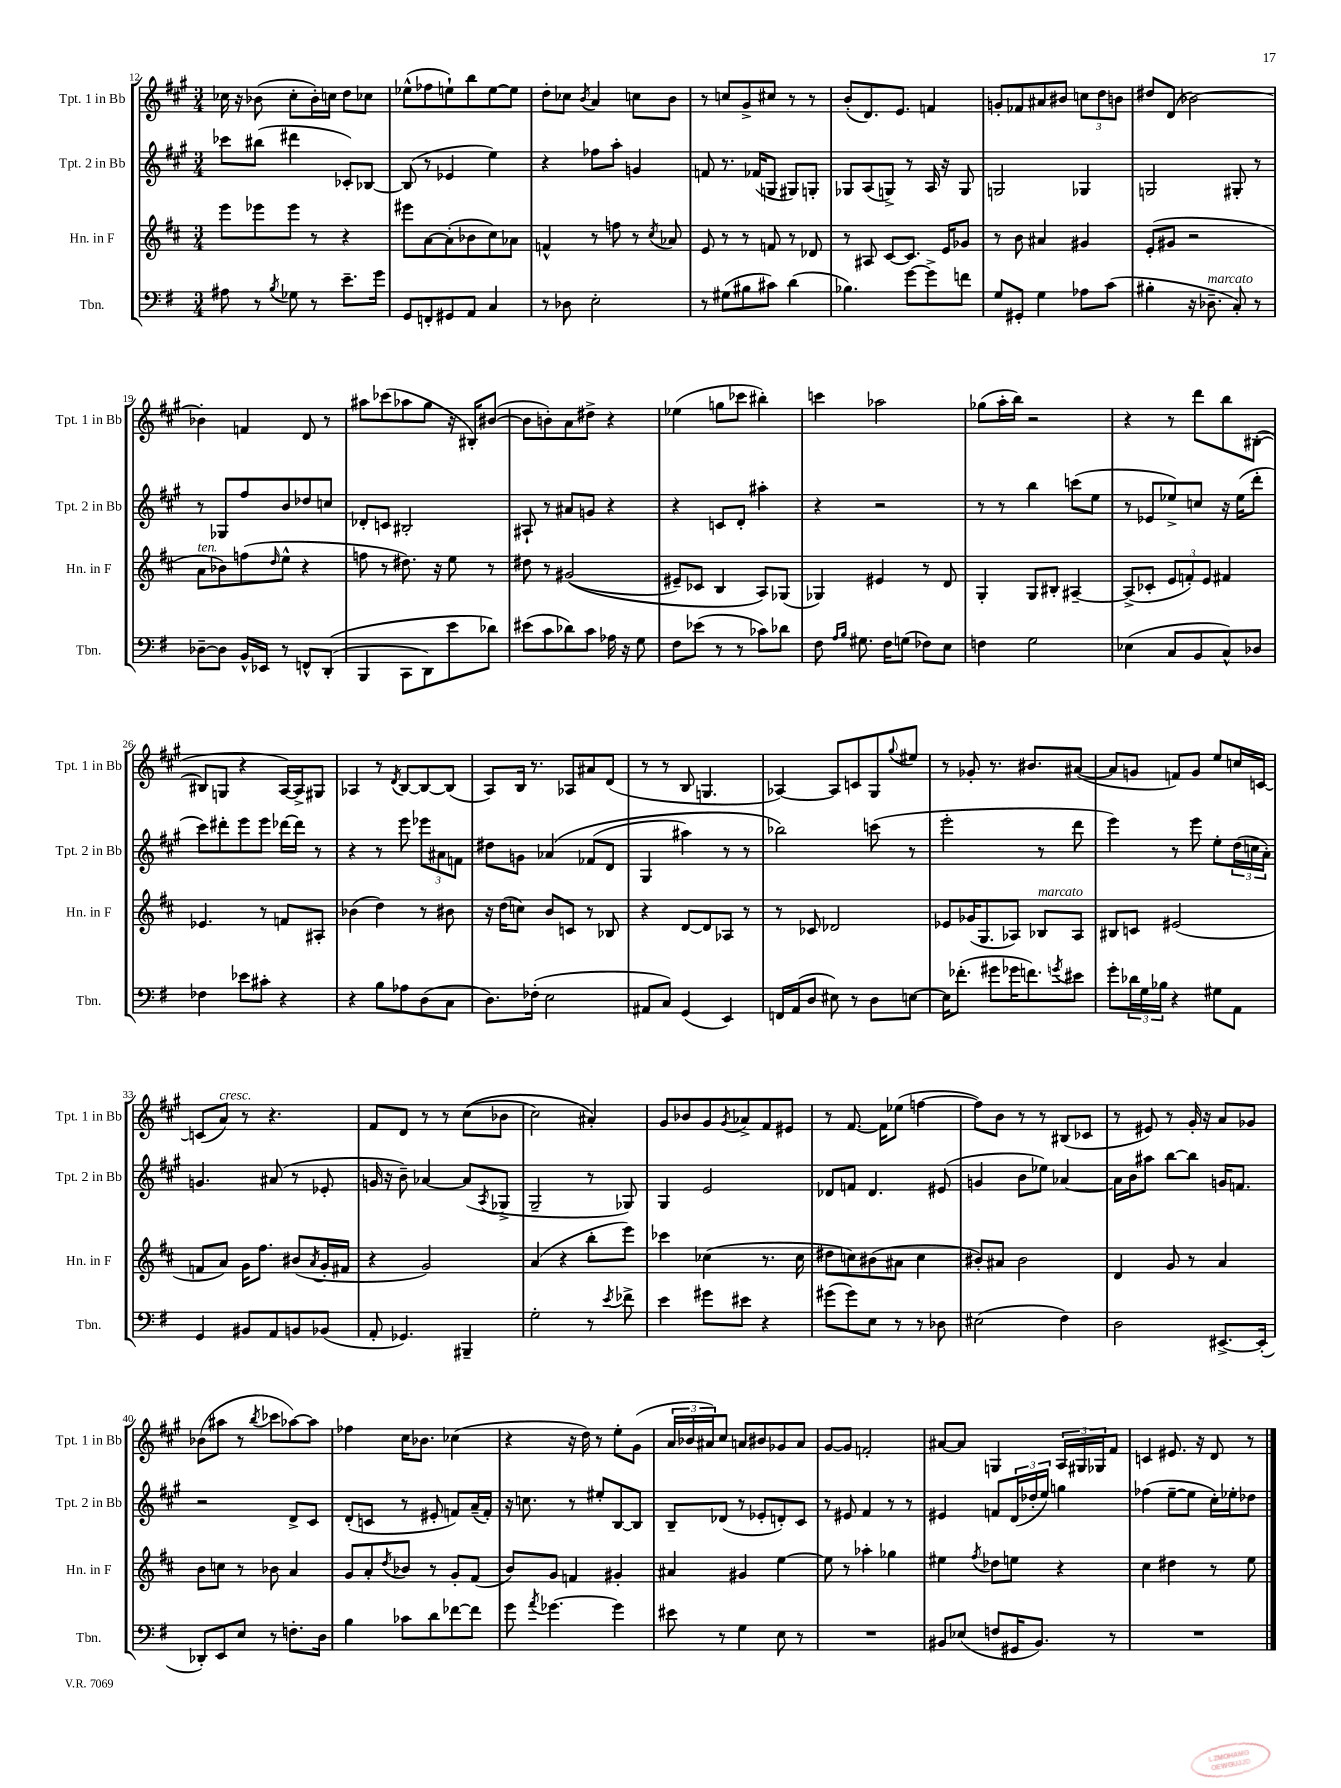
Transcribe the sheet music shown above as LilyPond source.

<<
\new StaffGroup <<
\new Staff = "s0" \with { instrumentName = "Tpt. 1 in Bb" shortInstrumentName = "Tpt. 1 in Bb" } {
    \clef treble \key a \major \numericTimeSignature \time 3/4
    ces''16 r16 bes'8( ces''8-. bes'16-.) c''16 d''8 ces''8 |
    ees''8-^( fes''8 e''8-!) b''8 e''8~ e''8 |
    d''8-. ces''8 \acciaccatura { b'8 } a'4 c''8 b'8 |
    r8 c''8 gis'8-> cis''8 r8 r8 |
    b'8-.( d'8.) e'8. f'4 |
    g'8-. fes'8 ais'8 bis'8 \tuplet 3/2 { c''8 d''8 b'8 } |
    dis''8 d'8( bes'2~) |
    bes'4-. f'4 d'8 r8 |
    ais''8 ces'''8( aes''8 gis''8 r16 bis16-.) bis'8~( |
    bis'8 b'8-.) a'8 dis''8-> r4 |
    ees''4( g''8 ces'''8 bis''4-.) |
    c'''4 aes''2 |
    ges''8( a''16-. b''16) r2 |
    r4 r8 d'''8 b''8 bis8~-.( |
    bis8 g8 r4 a16~) a16-> gis8 |
    aes4 r8 \acciaccatura { d'8 } b8~ b8~ b8( |
    a8) b16 r8. aes8 ais'8 d'8( |
    r8 r8 b8 g4. |
    aes4~) aes8 c'8 gis8 \appoggiatura { gis''8 } eis''8 |
    r8 ges'8-. r8. bis'8. ais'8~( |
    ais'8 g'8 f'8) g'8 e''8 c''16 c'16~ |
    c'8( a'8^\markup { \italic "cresc." }) r8 r4. |
    fis'8 d'8 r8 r8 cis''8(\( bes'8 |
    cis''2) ais'4-.\) |
    gis'8 bes'8 gis'8 \acciaccatura { gis'8 } aes'8-> fis'8 eis'8 |
    r8 fis'8.~ fis'16 ees''8( f''4~ |
    f''8) b'8 r8 r8 bis8( ces'8 |
    r8 eis'8) r8 gis'16-. r16 a'8 ges'8 |
    bes'8( ais''8 r8 \acciaccatura { b''8 } ces'''8 aes''8~) aes''8 |
    fes''4 cis''16 bes'8. ces''4( |
    r4 r16 d''16) r8 e''8-. gis'8( |
    \tuplet 3/2 { a'16 bes'16 ais'16) } cis''8 a'8 bis'8 ges'8 a'8 |
    gis'8~ gis'8 f'2-. |
    ais'8~ ais'8 g4 \tuplet 3/2 { a16 gis16 ges16 } fis'8 |
    c'4 eis'8. r16 d'8 r8 \bar "|." |
}
\new Staff = "s1" \with { instrumentName = "Tpt. 2 in Bb" shortInstrumentName = "Tpt. 2 in Bb" } {
    \clef treble \key a \major \numericTimeSignature \time 3/4
    ces'''8 bis''8( dis'''4 ces'8-.) bes8~ |
    bes8( r8 ees'4 e''4) |
    r4 fes''8 a''8-. g'4 |
    f'8 r8. fes'16( g8 gis8) g8-. |
    ges8 a8( g8->) r8 a16 r16 g8 |
    g2 ges4 |
    g2 gis8-. r8 |
    r8 ges8 fis''8 b'8 des''8 c''8 |
    des'8-. c'8 bis2-. |
    ais8-! r8 ais'8 g'8 r4 |
    r4 c'8 d'8-. ais''4-. |
    r4 r2 |
    r8 r8 b''4 c'''8( e''8 |
    r8 ees'8 ees''8->) c''8 r16 ees''16( d'''8-. |
    cis'''8) dis'''8-. e'''8 e'''8 des'''16~ des'''16 r8 |
    r4 r8 e'''8 \tuplet 3/2 { ees'''8 ais'8 f'8 } |
    dis''8 g'8 aes'4\( fes'8( d'8 |
    gis4 ais''4) r8 r8 |
    bes''2\) c'''8( r8 |
    e'''2-. r8 d'''8 |
    e'''4) r8 e'''8 e''8-. \tuplet 3/2 { d''16( c''16 a'16-.) } |
    g'4. ais'8( r8 ees'8-. |
    g'16 r16 b'8--) aes'4~ aes'8( \acciaccatura { a8 } ges8-> |
    gis2-- r8 ges8) |
    gis4 e'2 |
    des'8 f'8 des'4. eis'8( |
    g'4 b'8 ees''8) aes'4~ |
    aes'16 b'16 ais''8 b''8~ b''8 g'16 f'8. |
    r2 d'8-> cis'8 |
    d'8-.( c'8 r8 eis'8-. f'8) a'16--( f'16-.) |
    r16 c''8. r8 eis''8-. b8~ b8 |
    b8-- des'8( r8 ees'8-. d'8-.) cis'8 |
    r8 eis'8 fis'4 r8 r8 |
    eis'4 f'8 \tuplet 3/2 { d'16( des''16-. e''16) } g''4 |
    fes''4( e''8~-- e''8 cis''16-.) ees''16-. des''8 \bar "|." |
}
\new Staff = "s2" \with { instrumentName = "Hn. in F" shortInstrumentName = "Hn. in F" } {
    \clef treble \key d \major \numericTimeSignature \time 3/4
    e'''8 ees'''8 ees'''8 r8 r4 |
    eis'''8 a'8~ a'8-.( bes'8 cis''8) aes'8 |
    f'4-^ r8 f''8 r8 \acciaccatura { cis''8 } aes'8 |
    e'8 r8 r8 f'8 r8 des'8 |
    r8 ais8 cis'8~ cis'8. e'16 ges'8 |
    r8 b'8 ais'4 gis'4 |
    e'8-.( gis'8 r2 |
    a'8^\markup { \italic "ten." } bes'8) f''8( \grace { d''16 } e''8-^ r4 |
    f''8 r8 dis''8.) r16 e''8 r8 |
    dis''8 r8 gis'2(\( |
    eis'8--) ces'8 b4 a8\) ges8( |
    ges4) eis'4 r8 d'8 |
    g4-. g8 bis8-. ais4~-- |
    ais8->( ces'8-. \tuplet 3/2 { e'8 f'8-.) e'8 } fis'4 |
    ees'4. r8 f'8 ais8-. |
    bes'4( d''4) r8 bis'8 |
    r16 d''16( c''8) b'8 c'8 r8 bes8 |
    r4 d'8~ d'8 aes8 r8 |
    r8 ces'8 des'2 |
    ees'8 ges'16( g8. aes8) bes8^\markup { \italic "marcato" } aes8 |
    bis8 c'8 eis'2( |
    f'8 a'8) g'16 fis''8. bis'8( \acciaccatura { a'8 } g'16-. fis'16 |
    r4 g'2) |
    a'4( r4 b''8-. e'''8) |
    ces'''4 ces''4( r8. ces''16 |
    dis''8 c''8) bis'8( ais'8 c''4 |
    bis'8-.) ais'8 bis'2 |
    d'4 g'8 r8 a'4 |
    b'8 c''8 r8 bes'8 a'4 |
    g'8 a'8-. \acciaccatura { d''8 } bes'8 r8 g'8-. fis'8( |
    b'8) g'8 f'4 gis'4-. |
    ais'4 gis'4 e''4~ |
    e''8 r8 aes''4-. ges''4 |
    eis''4 \acciaccatura { fis''8 } des''8 e''8 r4 |
    cis''4 dis''4 r8 e''8 \bar "|." |
}
\new Staff = "s3" \with { instrumentName = "Tbn." shortInstrumentName = "Tbn." } {
    \clef bass \key g \major \numericTimeSignature \time 3/4
    ais8 r8 \acciaccatura { b8 } ges8 r8 e'8.-- g'16 |
    g,8 f,8-. gis,8 a,8 c4 |
    r8 des8 e2-. |
    r8 gis8( bis8 cis'8) d'4( |
    bes4.) g'8~ g'8-> f'8 |
    g8 gis,8-. g4 aes8 c'8( |
    bis4-. r16 des8.--^\markup { \italic "marcato" } c8-.) r8 |
    des8~-- des8 b,16-^ ees,16 r8 f,8-^ d,8-.(\( |
    b,,4 c,8 d,8) e'8 des'8\) |
    eis'8( c'8 des'8) c'8 aes16 r16 g8 |
    fis8 ees'8( r8 r8 ces'8) des'8 |
    fis8 \grace { a16 b16 } gis8. fis16 g8( fes8) e8 |
    f4 g2 |
    ees4( c8 b,8 c8-^) des8 |
    fes4 ees'8 cis'8-. r4 |
    r4 b8 aes8 d8( c8 |
    d8.) fes16-.( e2 |
    ais,8 c8) g,4( e,4) |
    f,16 a,16( d8 eis8) r8 d8 e8~ |
    e16 fes'8.-.( gis'8 ges'16 f'8.) \acciaccatura { g'8 } eis'8 |
    g'8-. \tuplet 3/2 { des'16 g16 bes16 } r4 gis8 a,8 |
    g,4 bis,8 a,8 b,8 bes,8( |
    a,8-. ges,4.) bis,,4-- |
    g2-. r8 \acciaccatura { e'8 } fes'8-> |
    e'4 gis'8 eis'8 r4 |
    gis'8( gis'8) e8 r8 r8 des8 |
    eis2( fis4) |
    d2 eis,8.~-> eis,16-.( |
    des,8-.) e,8 e8 r8 f8.-. d16 |
    b4 ces'8 d'8 fes'8~ fes'8 |
    g'8 \acciaccatura { a'8 } ges'4.~ ges'4 |
    eis'8 r8 g4 e8 r8 |
    R2. |
    bis,8 ees8( f8 gis,16 bis,8.) r8 |
    R2. \bar "|." |
}
>>
>>
\layout { \context { \Score currentBarNumber = #12 } }
